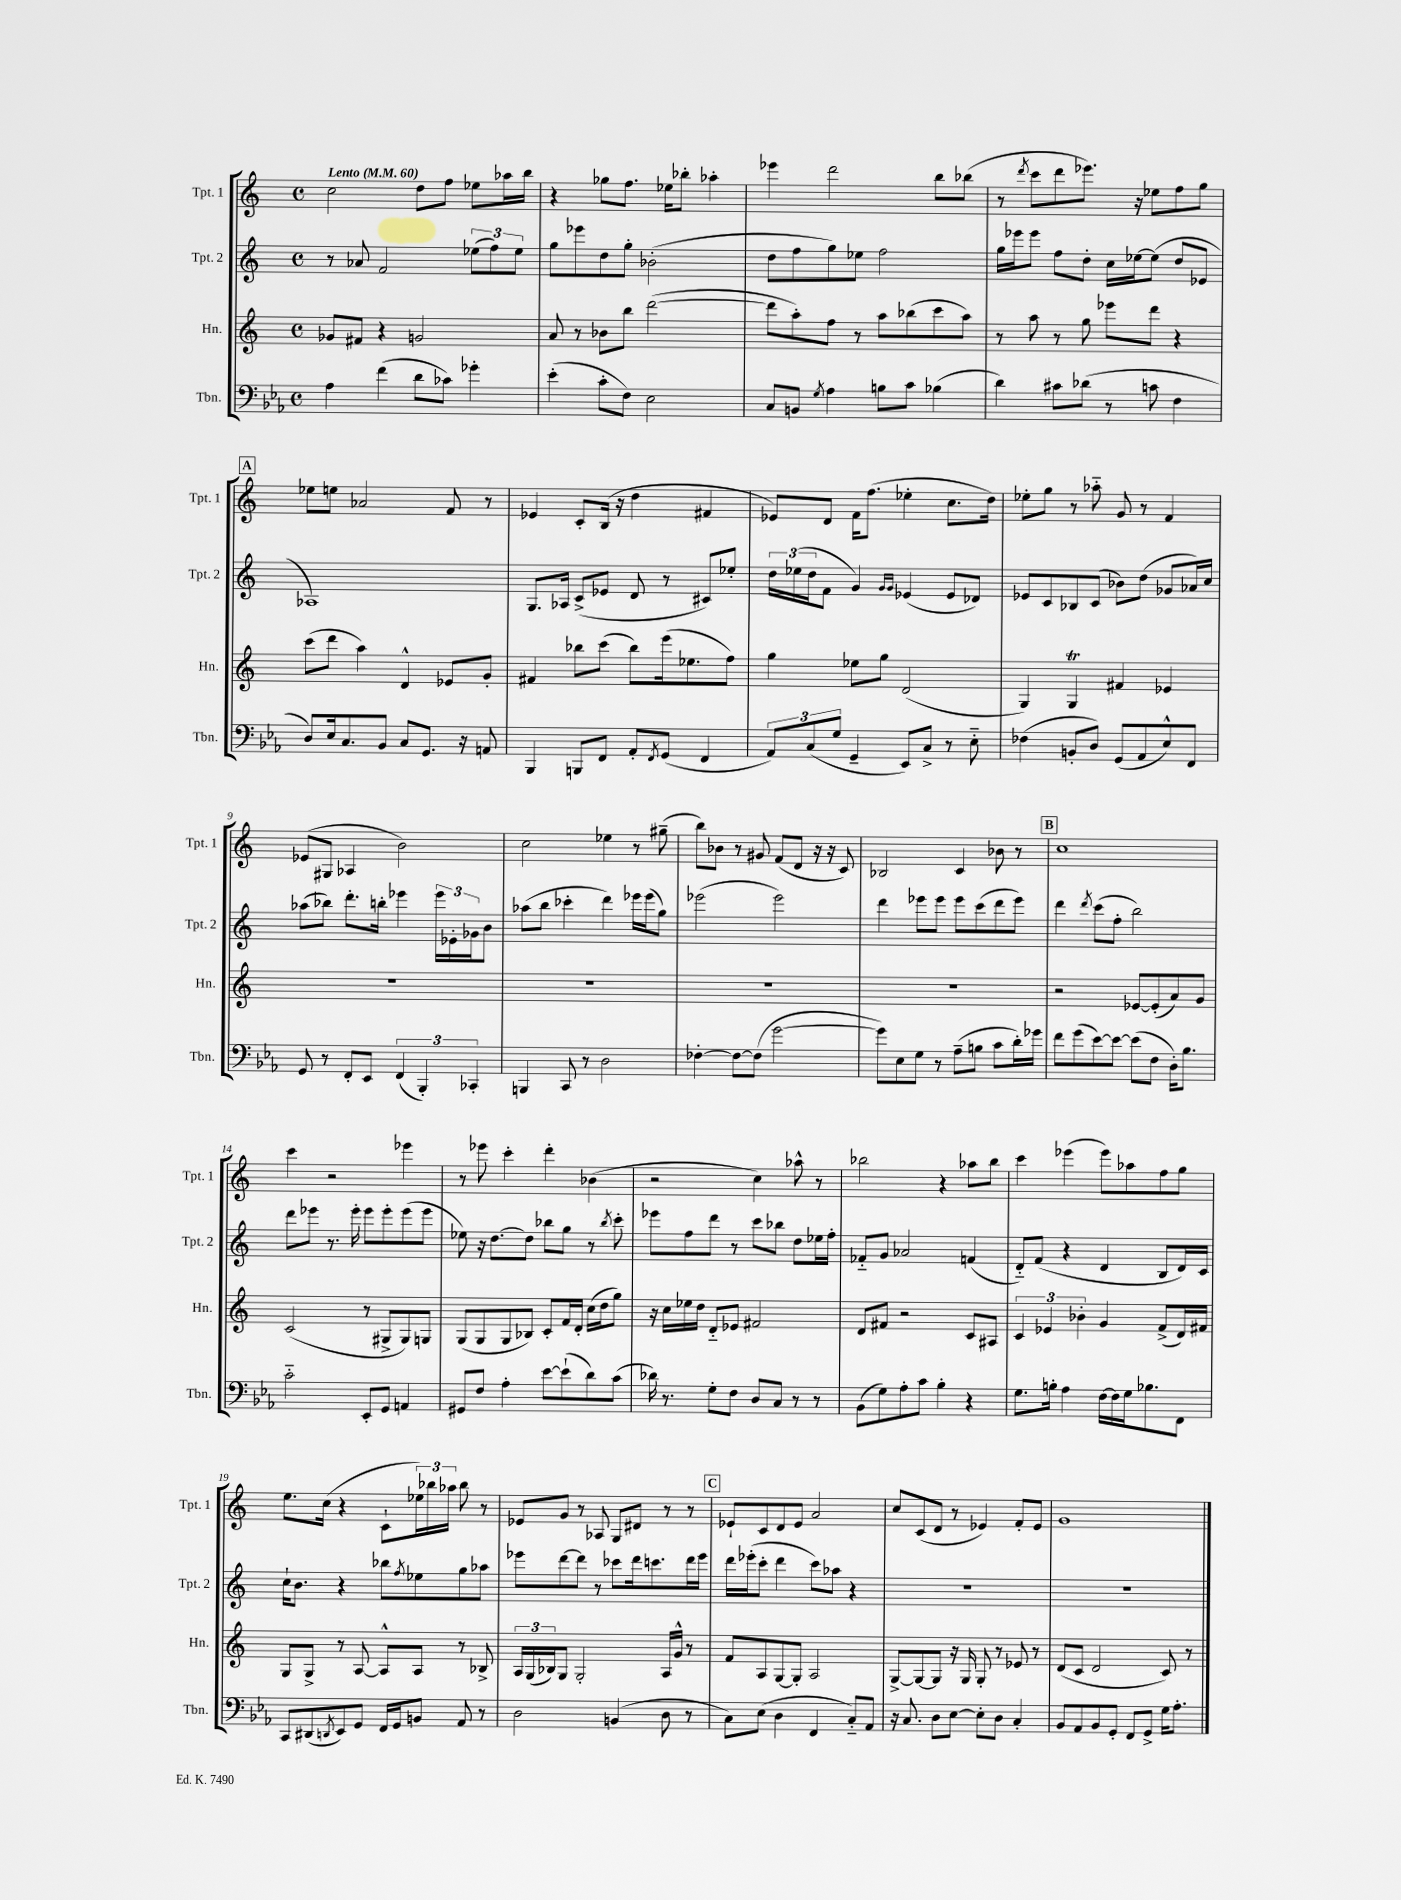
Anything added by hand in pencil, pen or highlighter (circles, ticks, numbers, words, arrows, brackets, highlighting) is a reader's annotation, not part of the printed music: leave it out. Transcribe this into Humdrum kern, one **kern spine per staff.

**kern	**kern	**kern	**kern
*staff4	*staff3	*staff2	*staff1
*clefF4	*clefG2	*clefG2	*clefG2
*k[b-e-a-]	*k[]	*k[]	*k[]
*M4/4	*M4/4	*M4/4	*M4/4
*met(c)	*met(c)	*met(c)	*met(c)
*MM60	*MM60	*MM60	*MM60
4A-\	8g-/L	8r	2cc\
.	8f#/J	8a-/	.
(4f\	4r	2f/	.
8d\L	2g/	.	8dd\L
8c-\J)	.	.	8ff\J
4g-'\	.	(12ee-\L	8ee-\L
.	.	12ff\)	.
.	.	.	16aa-\L
.	.	12ee-\J	.
.	.	.	16bb\JJ
=	=	=	=
(4e-'\	8a/	8gg\L	4r
.	8r	8eee-\	.
8c'\L	8b-\L	8dd\	8gg-\L
8F\J)	8bb\J	8gg'\J	8.ff\J
2E-\	([2ddd\	(2b-'\	.
.	.	.	16ee-\LK
.	.	.	8bb-'\J
.	.	.	4aa-'\
=	=	=	=
8C/L	8ddd\]L	8dd\L	4eee-\
8BB/J	8aa'\)	8ff\	.
8qG/	.	.	.
4A-\	8ff\J	8gg\)	2ddd\
.	8r	8ee-\J	.
8B\L	8aa\L	2ff\	.
8c\J	(8bb-\	.	.
(4B-\	8ccc\	.	8bb\L
.	8aa\J)	.	(8bb-\J
=	=	=	=
4d\)	8r	16gg\LL	8r
.	.	16eee-\J	.
.	.	.	8qddd/
.	8aa\	8eee-\J	8ccc\L
8c#\L	8r	8ff\L	8ddd\
(8d-\J	8gg\	8dd'\J	8.eee-\J)
8r	8eee-\L	16cc\LL	.
.	.	[16ee-\J	16r
8c\	8ddd\J	(8ee-\]J	8ee-\L
4F\	4r	8dd/L	8ff\
.	.	8e-/J	8gg\J
=	=	=	=
8D/L)	(8ccc\L	1A-)	8ee-\L
16E-/k	8ddd\J	.	8ee\J
8.C/	.	.	.
.	4aa\)	.	2a-/
8BB-/J	.	.	.
8C/L	4d^^/	.	.
8.GG/J	.	.	.
.	8e-/L	.	8f/
16r	.	.	.
8AA/	8g'/J	.	8r
=	=	=	=
4BBB-/	4f#/	8.G/L	4e-/
.	.	16A-/Jk	.
8BBB/L	8bb-\L	(8c^/L	8c'/L
8FF/J	(8ccc\J	8e-/J	(16B/Jk
.	.	.	16r
8AA-'/L	8bb-\L)	8d/	4dd\
8qFF/	.	.	.
(8GG/J	(16eee\k	8r	.
.	8.ee-\	.	.
4FF/	.	8c#/L)	4f#/
.	8ff\J)	8ee-'/J	.
=	=	=	=
12AA-/L)	4gg\	24dd\LL	8e-/L)
.	.	(24ee-\	.
(12C/	.	24dd\J	.
.	.	8f\J	8d/J
12G/J	.	.	.
4GG~/	8ee-\L	4g/)	16f\LK
.	.	.	(8.ff\J
.	8gg\J	.	.
.	.	16qqg/LL	.
.	.	16qqg/JJ	.
8EE-/L)	(2d/	(4e-/	4ee-'\
8C^/J	.	.	.
8r	.	8e-/L	8.cc\L
8E-'~\	.	8d-/J)	.
.	.	.	16dd\Jk)
=	=	=	=
(4F-\	4G/)	8e-/L	8ee-'\L
.	.	8c/	8gg\J
8BB'/L	4G/	8B-/	8r
8D/J)	.	(8c/J	8aa-'~\
(8GG/L	4f#/	8b-\L)	8g/
8AA-/	.	(8dd\J	8r
8E-^^/)	4e-/	8g-/L	4f/
8FF/J	.	16a-/L)	.
.	.	16cc/JJ	.
=	=	=	=
8GG/	1r	(8aa-\L	(8e-/L
8r	.	8bb-\J)	8G#/J
8FF'/L	.	8.ddd'\L	4A-/
8EE-/J	.	.	.
.	.	16bb'\Jk	.
(6FF/	.	4eee-\	2b\)
6BBB-'/)	.	.	.
.	.	24eee-\LL	.
.	.	24e-'\	.
6CC-'/	.	24g-\J	.
.	.	8b\J	.
=	=	=	=
4BBB/	1r	(8aa-\L	2cc\
.	.	8bb\J	.
8CC/	.	4ccc-'\	.
8r	.	.	.
2D\	.	4ddd\)	4ee-\
.	.	16eee-\LL	8r
.	.	(16eee-\J	.
.	.	8gg\J)	(8gg#~\
=	=	=	=
[4F-'\	1r	(2eee-\	8bb\L)
.	.	.	8b-\J
8F-\_L	.	.	8r
(8F-\]J	.	.	8g#/
[2g\	.	2eee-\)	(8f/L
.	.	.	8d/J
.	.	.	16r
.	.	.	16r
.	.	.	8c/)
=	=	=	=
8g\]L)	1r	4ddd\	2B-/
8E-\	.	.	.
8G\J	.	8eee-\L	.
8r	.	8eee-\J	.
(8A-~\L	.	8eee-\L	4c/
8B\J	.	(8ccc\	.
8c\L	.	8ddd\	8b-\
16d'\L)	.	8eee-\J)	8r
16g-\JJ	.	.	.
=	=	=	=
8f\L	2r	4ddd\	1cc
(8g\	.	.	.
.	.	8qddd/	.
[8e-\)	.	(8ccc\L	.
8e-\_J	.	8ff'\J	.
(8e-\]L	[8e-/L	2bb\)	.
8F\J	(8e-'/]	.	.
16D'\LK)	8a/)	.	.
8.B-\J	.	.	.
.	8g/J	.	.
=	=	=	=
2c'~\	(2c/	8ddd\L	4ccc\
.	.	8eee-\J	.
.	.	8.r	2r
.	.	16eee-'\	.
8EE-'/L	8r	8eee-\L	.
8GG/J	8G#^/L	8eee-'\	.
4AA/	8G#/)	(8eee-\	4eee-\
.	8G/J	8eee-\J	.
=	=	=	=
8GG#/L	(8G/L	8ee-\)	8r
8F/J	8G/	16r	8eee-\
.	.	[8.dd\L	.
4A-'\	8G/	.	4ccc'\
.	8B-/J)	8dd\]J	.
[8e-\L	8c'/L	8bb-\L	4ddd'\
(8e-`\]	16f/L	8gg\J	.
.	16d'/JJ	.	.
8d\)	(16cc\LL	8r	(4b-\
.	16dd\J	.	.
.	.	8qbb-/	.
(8c\J	8gg\J)	8ccc'\	.
=	=	=	=
16d-\)	16r	8eee-\L	2r
8.r	16cc\LL	.	.
.	16ee-\	8ff\	.
.	16dd\JJ	.	.
8G'\L	8d'~/L	8ddd\J	.
8F\J	8e-/J	8r	.
8D/L	2f#/	8ccc\L	4cc\)
8C/J	.	8bb-\J	.
8r	.	8dd\L	8aa-^^\
8r	.	16ee-\L	8r
.	.	16ff'\JJ	.
=	=	=	=
(8BB-\L	8d/L	8f-'~/L	2bb-\
8G\)	8f#/J	8g/J	.
8A-'\	2r	2a-/	.
8c\J	.	.	.
4B-'\	.	.	4r
4r	8c/L	(4f/	8aa-\L
.	8A#/J	.	8bb-\J
=	=	=	=
8.G\L	6c/	8d'~/L)	4ccc\
.	.	(8f/J	.
.	6e-/	.	.
16B'\Jk	.	.	.
4A-\	.	4r	(4eee-\
.	6b-'\	.	.
[16F\LL	4g/	4d/	8eee-\L)
16F\]	.	.	.
16G\J	.	.	8aa-\
8.B-\	.	.	.
.	(8f^/L	8B/L	8ff\
8FF\J	16d/L)	16d/L)	8gg\J
.	16f#/JJ	16c/JJ	.
=	=	=	=
8CC/L	8G/L	16cc`\LK	8.ee\L
.	.	8.b\J	.
(8DD#/	8G^/J	.	.
.	.	.	(16cc\Jk
8qDD/	.	.	.
8EE-/)	8r	4r	4r
8GG/J	[8A/	.	.
16FF/LL	8A^^/]L	8bb-\L	8c`\L
16GG/J	.	.	.
.	.	8qff/	.
8BB/J	8A/J	8ee-\	24ee-\L)
.	.	.	24bb-\
.	.	.	24aa-\JJ
8AA-/	8r	8gg\	8bb-\
8r	8B-^/	8aa-\J	8r
=	=	=	=
2D\	24A/LL	8eee-\L	8e-/L
.	(24G/	.	.
.	24B-/J)	.	.
.	8G/J	[8ddd\	8g/J
.	2G'/	8ddd\]J	8r
.	.	8r	8A-/
(4BB/	.	8ccc-\L	8G/L
.	.	16ddd\k	8d#/J
.	.	8.ccc\	.
8D\	16A/LL	.	8r
.	16g^^/JJ	.	.
8r	8r	16ddd\L	8r
.	.	16eee-\JJ	.
=	=	=	=
8C\L)	8f/L	16ddd\LL	8e-`/L
.	.	(16eee-'\J	.
(8E-\J	8A/	8ccc'\J	8c/
4D\	[8G/	4ddd\	8d/
.	8G'/]J	.	8e-/J
4FF/	2A/	8ccc\L)	2a/
.	.	8aa-\J	.
8C'~/L)	.	4r	.
8AA-/J	.	.	.
=	=	=	=
16r	[8G^/L	1r	8cc/L
8.C/	.	.	.
.	8G/_	.	(8c/
8D\L	8G/]J	.	8d/J
[8E-\J	16r	.	8r
.	16G/	.	.
8E-'\]L	8G'/	.	4e-/)
8D\J	8r	.	.
4C'/	8e-/	.	8f'/L
.	8r	.	8e-/J
=	=	=	=
8BB-/L	(8d/L	1r	1g
8AA-/	8c/J	.	.
8BB-/	2d/	.	.
8GG'/J	.	.	.
8FF/L	.	.	.
8GG^/J	.	.	.
16G\LK	8c/)	.	.
8.A-'\J	.	.	.
.	8r	.	.
==	==	==	==
*-	*-	*-	*-
